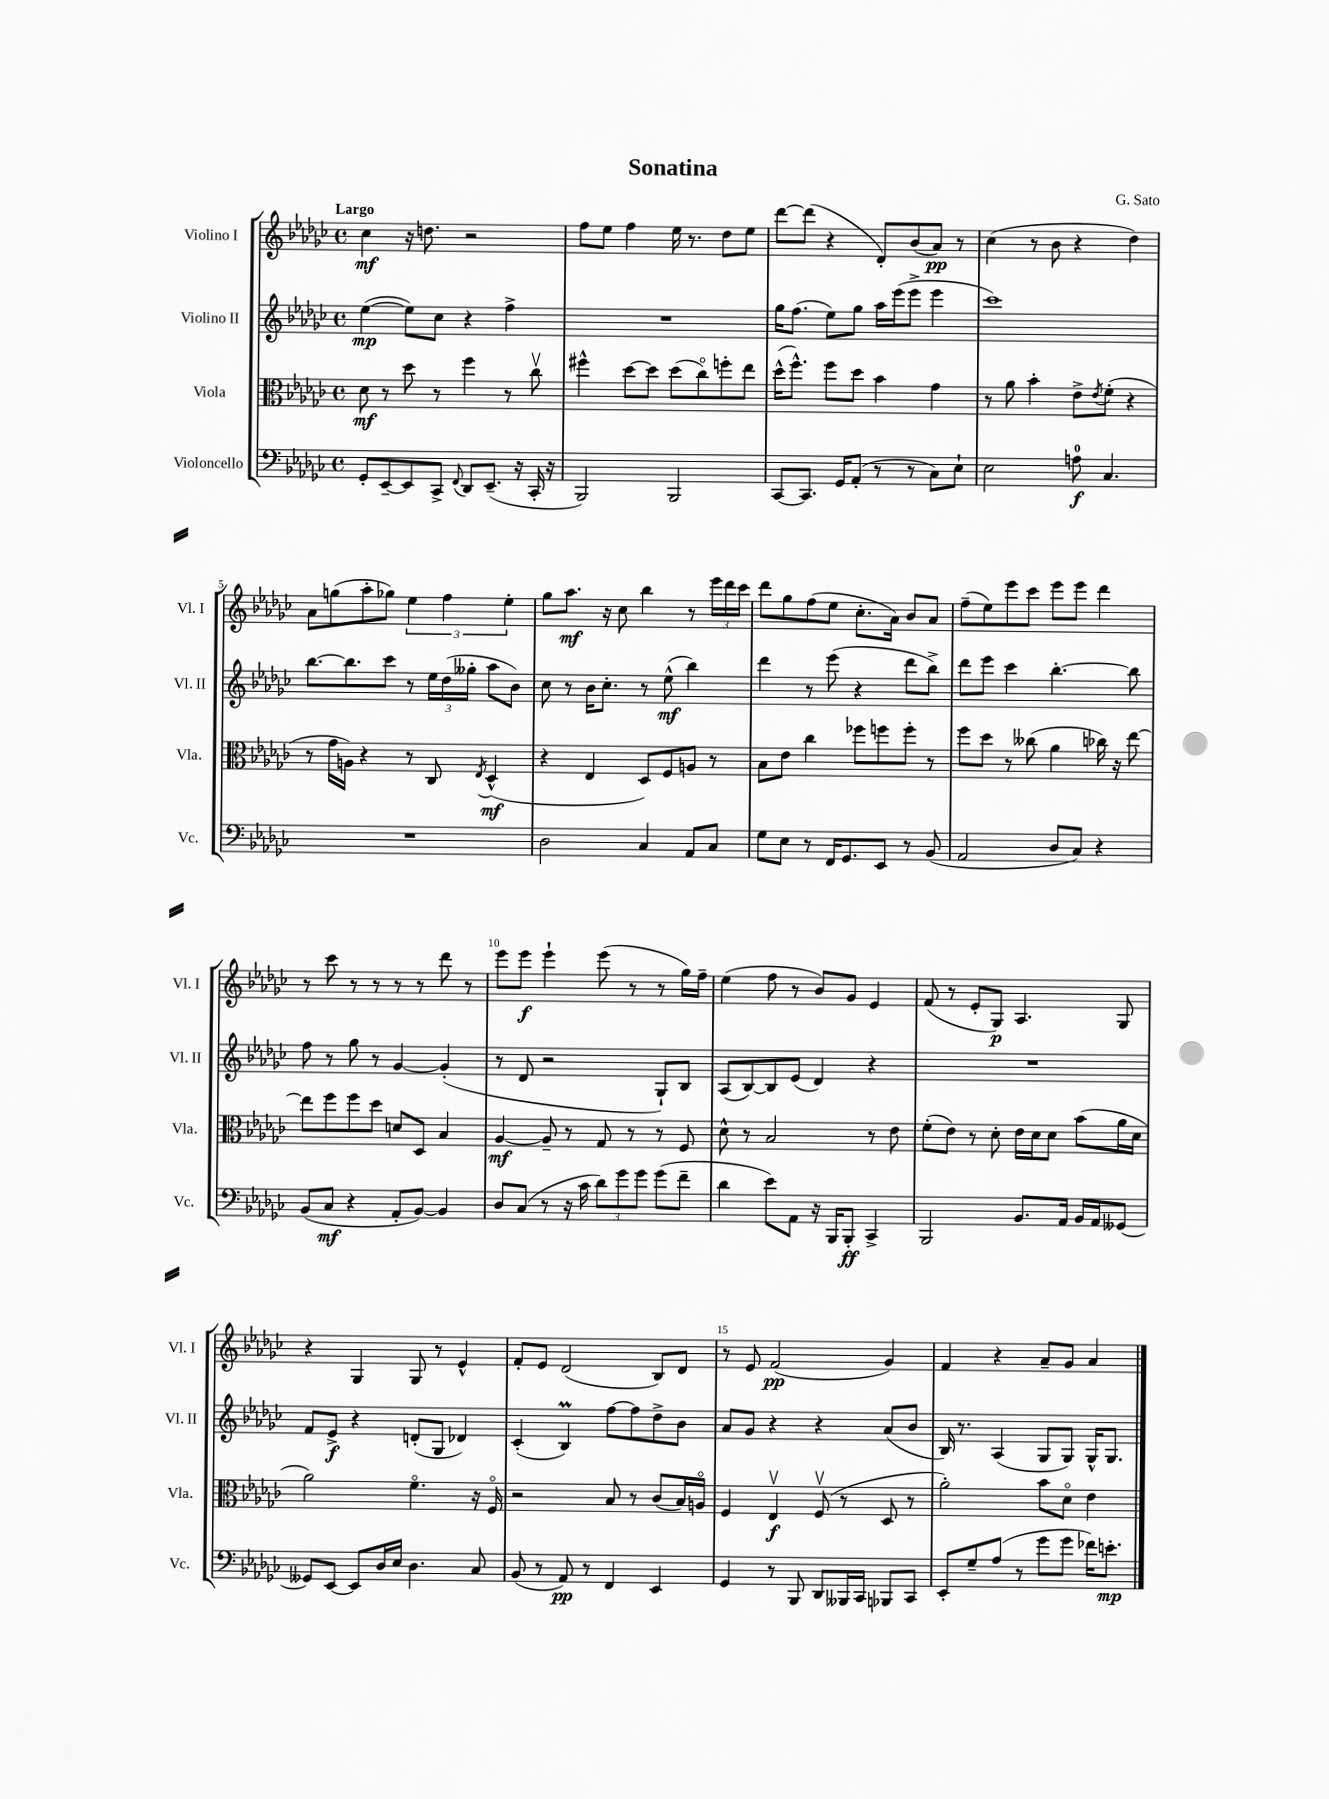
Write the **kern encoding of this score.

**kern	**kern	**kern	**kern
*staff4	*staff3	*staff2	*staff1
*clefF4	*clefC3	*clefG2	*clefG2
*k[b-e-a-d-g-c-]	*k[b-e-a-d-g-c-]	*k[b-e-a-d-g-c-]	*k[b-e-a-d-g-c-]
*M4/4	*M4/4	*M4/4	*M4/4
*met(c)	*met(c)	*met(c)	*met(c)
8GG-'	8d-	([4ee-	4cc-
[8EE-~	8r	.	.
8EE-]	8dd-	8ee-])	16r
.	.	.	8.dd
8CC-^	8r	8cc-	.
8qqFF	.	.	.
8DD-	4ff	4r	2r
(8.EE-~	.	.	.
.	8r	4ff^	.
16r	.	.	.
16CC-'	8cc-v	.	.
16r	.	.	.
=	=	=	=
2BBB-)	4ff#^^	1r	8ff
.	.	.	8ee-
.	[8dd-	.	4ff
.	8dd-]	.	.
2BBB-	(8dd-	.	16ee-
.	.	.	8.r
.	8cc-o)	.	.
.	8ff'	.	8dd-
.	8ee-	.	8ee-
=	=	=	=
[8CC-	(16dd-^^	16gg-	[8ddd-
.	8.ff^^)	(8.ff	.
8.CC-]	.	.	(8ddd-]
.	8ff	8ee-)	4r
16GG-	.	.	.
(8AA-'	8dd-	8gg-	.
8r	4b-	16aa-	8d-')
.	.	(16eee-	.
8r	.	8eee-^	(8b-
8C-)	4g-	4eee-	8a-)
8E-`	.	.	8r
=	=	=	=
2E-	8r	1ccc-)	(4cc-
.	8a-	.	.
.	4b-'	.	8r
.	.	.	8b-
8A	8e-^	.	4r
.	8qe-	.	.
4.C-	(8f'	.	.
.	4r	.	4dd-)
=	=	=	=
1r	8r	[8.bb-	8a-
.	16g-	.	(8gg
.	16A)	8.bb-]	.
.	4r	.	8aa-'
.	.	8ccc-	8gg-)
.	8r	8r	6ee-
.	8C-	24ee-	.
.	.	(24dd-	6ff
.	.	24gg--'	.
.	8qE-	.	.
.	(4D-^^	8aa-	.
.	.	.	6ee-'
.	.	8b-)	.
=	=	=	=
2D-	4r	8cc-	8gg-
.	.	8r	8.aa-
.	4E-	16b-	.
.	.	8.cc-'	16r
.	.	.	8cc-
4C-	8D-)	8r	4bb-
.	8F	(8ee-^^	.
8AA-	8A	4bb-)	8r
8C-	8r	.	24eee-
.	.	.	24ddd-
.	.	.	24ccc-
=	=	=	=
8G-	8B-	4ddd-	8ddd-
8E-	8e-	.	8gg-
8r	4cc-	8r	(8ff
16FF	.	(8eee-	8ee-
8.GG-	.	.	.
.	8ff-	4r	8.cc-'
8EE-	8ff	.	.
.	.	.	16a-)
8r	8ff'	8ddd-	8b-
(8BB-	8r	8bb-^)	8a-
=	=	=	=
2AA-	8ff	8ddd-	(8ff~
.	8dd-	8eee-	8ee-)
.	8r	4ccc-	8eee-
.	(8cc--	.	8ccc-
8D-	4a-	[4.bb-'	8eee-
8C-)	.	.	8eee-
4r	16cc-)	.	4ddd-
.	16r	.	.
.	[8ee-	8bb-]	.
=	=	=	=
(8BB-	8ee-]	8ff	8r
8C-	8ff	8r	8ccc-
4r	8ff	8gg-	8r
.	8dd-	8r	8r
8AA-'	8d	[4g-	8r
[8BB-)	8D-	.	8r
4BB-]	4B-	(4g-']	8ddd-
.	.	.	8r
=	=	=	=
8D-	[4A-	8r	8eee-
(8C-	.	8d-	8eee-
8r	8A-~]	2r	4eee-`
16r	8r	.	.
16c-	.	.	.
12d-)	8G-	.	(8eee-
12g-	.	.	.
.	8r	.	8r
12g-	.	.	.
(8g-	8r	8G-`)	8r
8f~	8F	8B-	16gg-)
.	.	.	16ff~
=	=	=	=
4d-	8d-^^	(8A-	(4ee-
.	8r	[8B-)	.
8e-)	2B-	8B-]	8ff
8AA-	.	(8e-	8r
16r	.	4d-)	8b-)
16BBB-	.	.	.
8BBB-'	.	.	8g-
4CC-^	8r	4r	4e-
.	8e-	.	.
=	=	=	=
2BBB-	(8f'	1r	(8f
.	8e-)	.	8r
.	8r	.	8e-'
.	8d-'	.	8G-)
8.BB-	16e-	.	4.A-
.	16d-	.	.
.	8d-	.	.
16AA-	.	.	.
16BB-	(8b-	.	.
16AA-	.	.	.
[8GG--	16a-	.	8G-
.	16d-	.	.
=	=	=	=
8GG--]	2a-)	8f	4r
[8EE-	.	8e-^	.
8EE-]	.	4r	4G-
16D-	.	.	.
16E-	.	.	.
4.D-	4.fo	(8d'	8G-
.	.	8G-	8r
.	.	4d-)	4e-^^
8C-	16r	.	.
.	16Fo	.	.
=	=	=	=
(8BB-	2r	(4c-'	8f'
8r	.	.	8e-
8AA-)	.	4B-)	(2d-
8r	.	.	.
4FF	8B-	[8ff	.
.	8r	8ff]	.
4EE-	(8c-	8dd-^	8B-)
.	16B-)	8b-	8d-
.	16Ao	.	.
=	=	=	=
4GG-	4F	8a-	8r
.	.	8g-	8e-
8r	4E-v	4r	(2f
8BBB-	.	.	.
8DD-	(8Fv	4r	.
16BBB--	8r	.	.
16CC-	.	.	.
8BBB-	8D-	(8a-	4g-)
8CC-	8r	8b-	.
=	=	=	=
8EE-'	2a-')	16B-)	4f
.	.	8.r	.
8G-~	.	.	.
(8A-	.	(4A-	4r
8r	.	.	.
8g-	8b-	8G-	8a-~
8g-	8d-o	8G-)	8g-
16f-)	4e-	16G-^^	4a-
8.e'	.	8.G-	.
==	==	==	==
*-	*-	*-	*-
